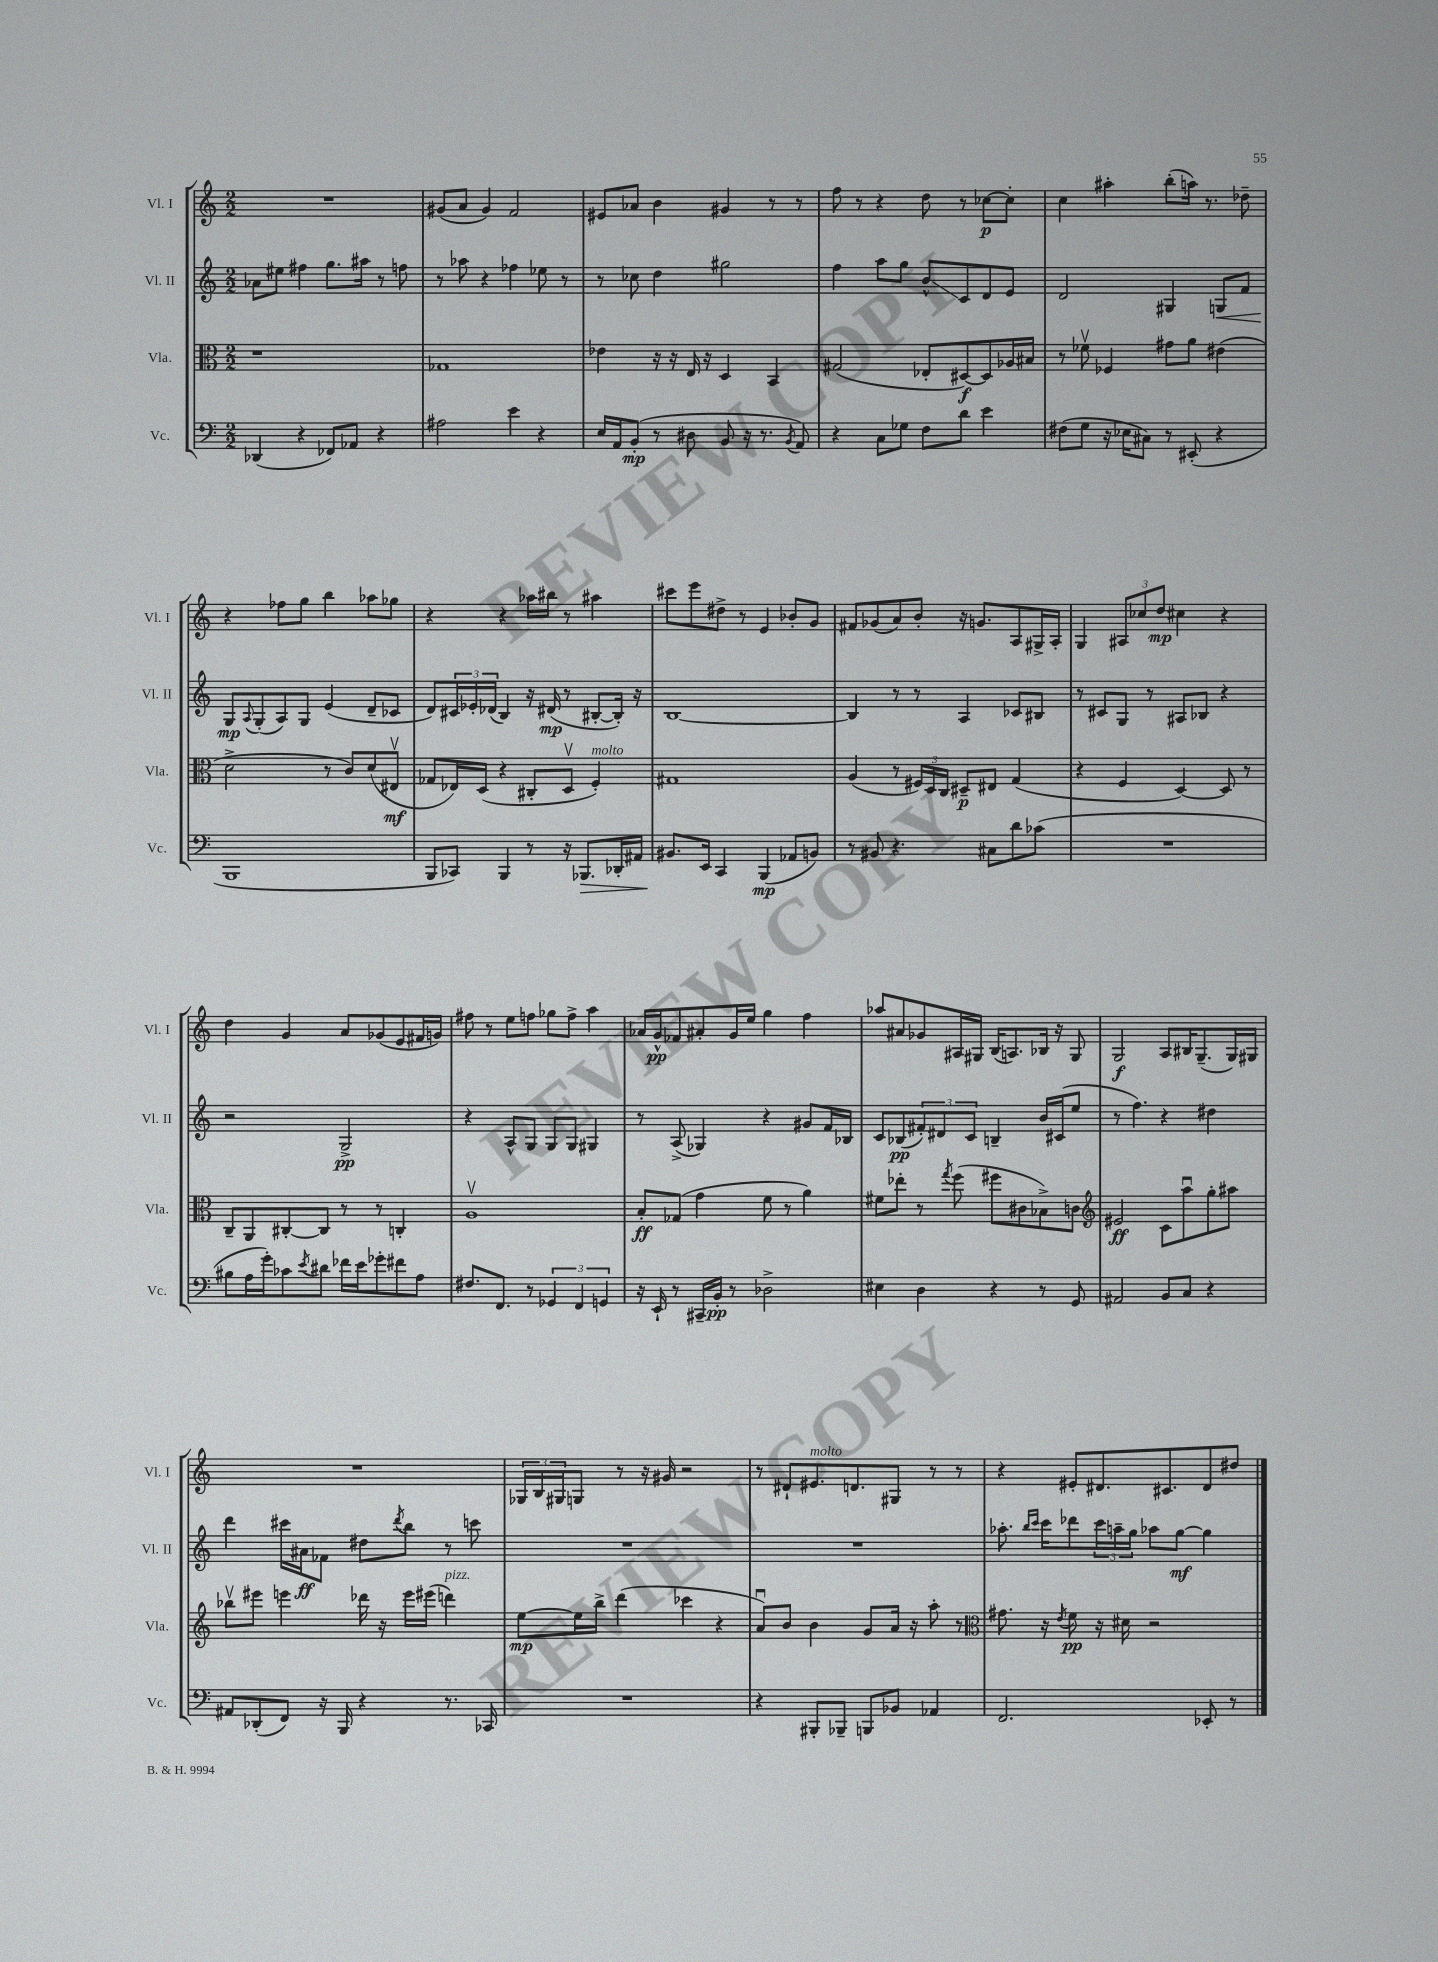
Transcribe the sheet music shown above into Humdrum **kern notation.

**kern	**kern	**kern	**kern
*staff4	*staff3	*staff2	*staff1
*clefF4	*clefC3	*clefG2	*clefG2
*k[]	*k[]	*k[]	*k[]
*M2/2	*M2/2	*M2/2	*M2/2
(4DD-/	1r	8a-\L	1r
.	.	8ee#\J	.
4r	.	4ff#\	.
8FF-/L)	.	8.gg\L	.
8AA-/J	.	.	.
.	.	16aa#\Jk	.
4r	.	8r	.
.	.	8ff\	.
=	=	=	=
2A#\	1G-	8r	(8g#/L
.	.	8aa-\	8a/J
.	.	4r	4g#/)
4e\	.	4ff-\	2f/
4r	.	8ee-\	.
.	.	8r	.
=	=	=	=
16E/LL	4e-\	8r	8e#/L
16AA/J	.	.	.
(8BB'/J	.	8cc-\	8a-/J
8r	16r	4dd\	4b\
.	16r	.	.
8D#\	16E/	.	.
.	16r	.	.
8BB/	4D/	2gg#\	4g#/
16r	.	.	.
8.r	.	.	.
.	4BB/	.	8r
8qBB/	.	.	.
8AA/)	.	.	8r
=	=	=	=
4r	(2G#/	4ff\	8ff\
.	.	.	8r
8C\L	.	8aa\L	4r
8G-\J	.	8gg\J	.
8F\L	8E-'/L	8b^^/L	8dd\
8d\J	[8D#/)	8c/	8r
4e\	8D#/]	8d/	[8cc-\L
.	16A-/L	8e/J	8cc-'\]J
.	16B#/JJ	.	.
=	=	=	=
(8F#\L	8r	2d/	4cc\
8G\J	8f-v\	.	.
16r	4F-/	.	4aa#'\
16E-\LK	.	.	.
8C#\J)	.	.	.
8r	8g#\L	4G#/	(8bb'\L
(8EE#'/	8a\J	.	16aa\Jk)
.	.	.	8.r
4r	(4e#\	8G/L	.
.	.	8f/J	8dd-~\
=	=	=	=
1BBB	2d^\	8G/L	4r
.	.	8qqA/	.
.	.	(8G'/	.
.	.	8A/)	8ff-\L
.	.	8G/J	8gg\J
.	8r	(4e/	4bb\
.	8c/L)	.	.
.	(8d/	8d~/L	8aa-\L
.	8E#v/J	8c-/J	8gg-\J
=	=	=	=
8BBB/L	8G-/L	8d/L)	4r
8CC-/J)	16E-/L)	24c#/L	.
.	.	24e-'/	.
.	(16D/JJ	.	.
.	.	(24d-/JJ	.
4BBB/	4r	4B/)	4r
8r	8C#'/L	16r	16aa-\LL
.	.	(16d#/	16bb#\JJ
16r	8Dv/J	8r	8r
8.BBB-/L	.	.	.
.	4F'/)	[8B#'/L	4aa#\
16DD-'/L	.	16B#'/]Jk)	.
16AA#/JJ	.	16r	.
=	=	=	=
8.BB#/L	1G#	[1B	8ccc#\L
.	.	.	8eee\
16EE/Jk	.	.	.
4CC/	.	.	8dd#^\J
.	.	.	8r
(4BBB/	.	.	4e/
8AA-/L	.	.	8b-'/L
8BB/J)	.	.	8g/J
=	=	=	=
8r	(4A/	4B/]	8f#/L
8BB#/	.	.	(8g-/
4.r	8r	8r	8a/)
.	24F#/LL)	8r	8b'/J
.	24D/	.	.
.	24C/JJ	.	.
.	8D#~/L	4A/	16r
.	.	.	8.g/L
8C#\L	8E#/J	.	.
8d\	(4G/	8c-/L	8A/
(8c-\J	.	8B#/J	16G#^/L
.	.	.	16A'/JJ
=	=	=	=
1r	4r	8r	4G/
.	.	8c#/L	.
.	4F/	8G/J	12A#/L
.	.	.	12cc-/
.	.	8r	.
.	.	.	12dd/J
.	[4D/)	8A#/L	4cc#\
.	.	8B-/J	.
.	8D/]	4r	4r
.	8r	.	.
=	=	=	=
8B#\L	8C~/L	2r	4dd\
16A\L	8AA/	.	.
16g'\J)	.	.	.
8c-\	[8C#'/	.	4g/
8qe/	.	.	.
8d#\J	8C#/]J	.	.
16f-\LL	8r	2G^/	8a/L
16e\J	.	.	.
8g-'\	8r	.	(8g-/
8f#\	4C'/	.	8e/
8A\J	.	.	16f#/L
.	.	.	16g/JJ)
=	=	=	=
8.F#/L	1Av	4r	8ff#\
.	.	.	8r
8.FF/J	.	.	.
.	.	8A^^/L	8ee\L
8r	.	8G/J	8ff\J
6GG-/	.	8G/L	8gg-\L
.	.	8G/J	8ff^\J
6FF/	.	.	.
.	.	4G#/	4aa\
6GG/	.	.	.
=	=	=	=
16r	8B'/L	8r	16a-/LL
16EE`/	.	.	16g^^/J
8r	(8G-/J	(8A^/	8f-/
16CC#~/LL	4g\	4G-/)	8a#'/
16BB'/JJ	.	.	.
8r	.	.	16g/L
.	.	.	16ee/JJ
2D-^\	8f\	4r	4gg\
.	8r	.	.
.	4a\)	8g#/L	4ff\
.	.	16f/L	.
.	.	16B-/JJ	.
=	=	=	=
4E#\	8f#\L	8c/L	8aa-/L
.	8ee-'\J	(8B-/	8a#/
4D\	8r	12f#'/)	8g-/
.	.	12d#/	.
.	8qgg/	.	.
.	(8ff\	.	16A#/L
.	.	12c/J	.
.	.	.	16G#/JJ
4r	8ff#\L	4B~/	(16B/LK
.	.	.	8.A/)
.	8c#\	.	.
8r	8B-^\)	16b/LL	16B-/Jk
.	.	(16c#/J	16r
8GG/	8c\J	8ee/J	8G#/
=	=	=	=
*	*clefG2	*	*
2AA#/	2e#/	8r	2G/
.	.	4.ff\)	.
8BB/L	8c\L	4r	8A/L
8C/J	8aau\	.	16B#/K
.	.	.	(8.G~/
4r	8gg'\	4dd#\	.
.	8aa#\J	.	16G/L)
.	.	.	16G#/JJ
=	=	=	=
8AA#/L	8bb-v\L	4ddd\	1r
(8DD-'/	8eee#\J	.	.
8FF/J)	4eee\	16ccc#\LL	.
.	.	16a#\J	.
16r	.	8f-\J	.
16BBB/	.	.	.
4r	16ddd-\	8dd#\L	.
.	16r	.	.
.	.	8qddd/	.
.	16eee\LL	8bb\J	.
.	(16eee#\JJ	.	.
8.r	4ddd\)	8r	.
.	.	8ccc\	.
16CC-/	.	.	.
=	=	=	=
1r	[8ee\L	1r	24G-/LL
.	.	.	24B/
.	.	.	24G#/J
.	16ee\]L	.	8G/J
.	16bb^\JJ	.	.
.	(4ddd\	.	8r
.	.	.	16r
.	.	.	16g#/
.	4ccc-\	.	2r
.	4r	.	.
=	=	=	=
4r	8au/L)	1r	8r
.	8b/J	.	8d#`/L
8BBB#'/L	4b\	.	8.e#/
8BBB-~/J	.	.	.
.	.	.	8.d/
8BBB/L	8g/L	.	.
8BB-/J	16a/Jk	.	8G#/J
.	16r	.	.
4AA-/	8aa'\	.	8r
.	8r	.	8r
=	=	=	=
*	*clefC3	*	*
2.FF/	8.g#\	8.aa-'\	4r
.	.	16qqbb/LL	.
.	.	16qqccc/JJ	.
.	16r	16ccc\LK	.
.	8qe/	.	.
.	8f\	8ddd-\	8e#'/L
.	16r	24ccc\L	8.d#/
.	.	24aa~\	.
.	16d#\	.	.
.	.	24gg\JJ	.
.	2r	8aa-\L	.
.	.	.	8.c#/
.	.	[8gg\J	.
8EE-'/	.	4gg\]	8d#/
8r	.	.	8dd#/J
==	==	==	==
*-	*-	*-	*-
